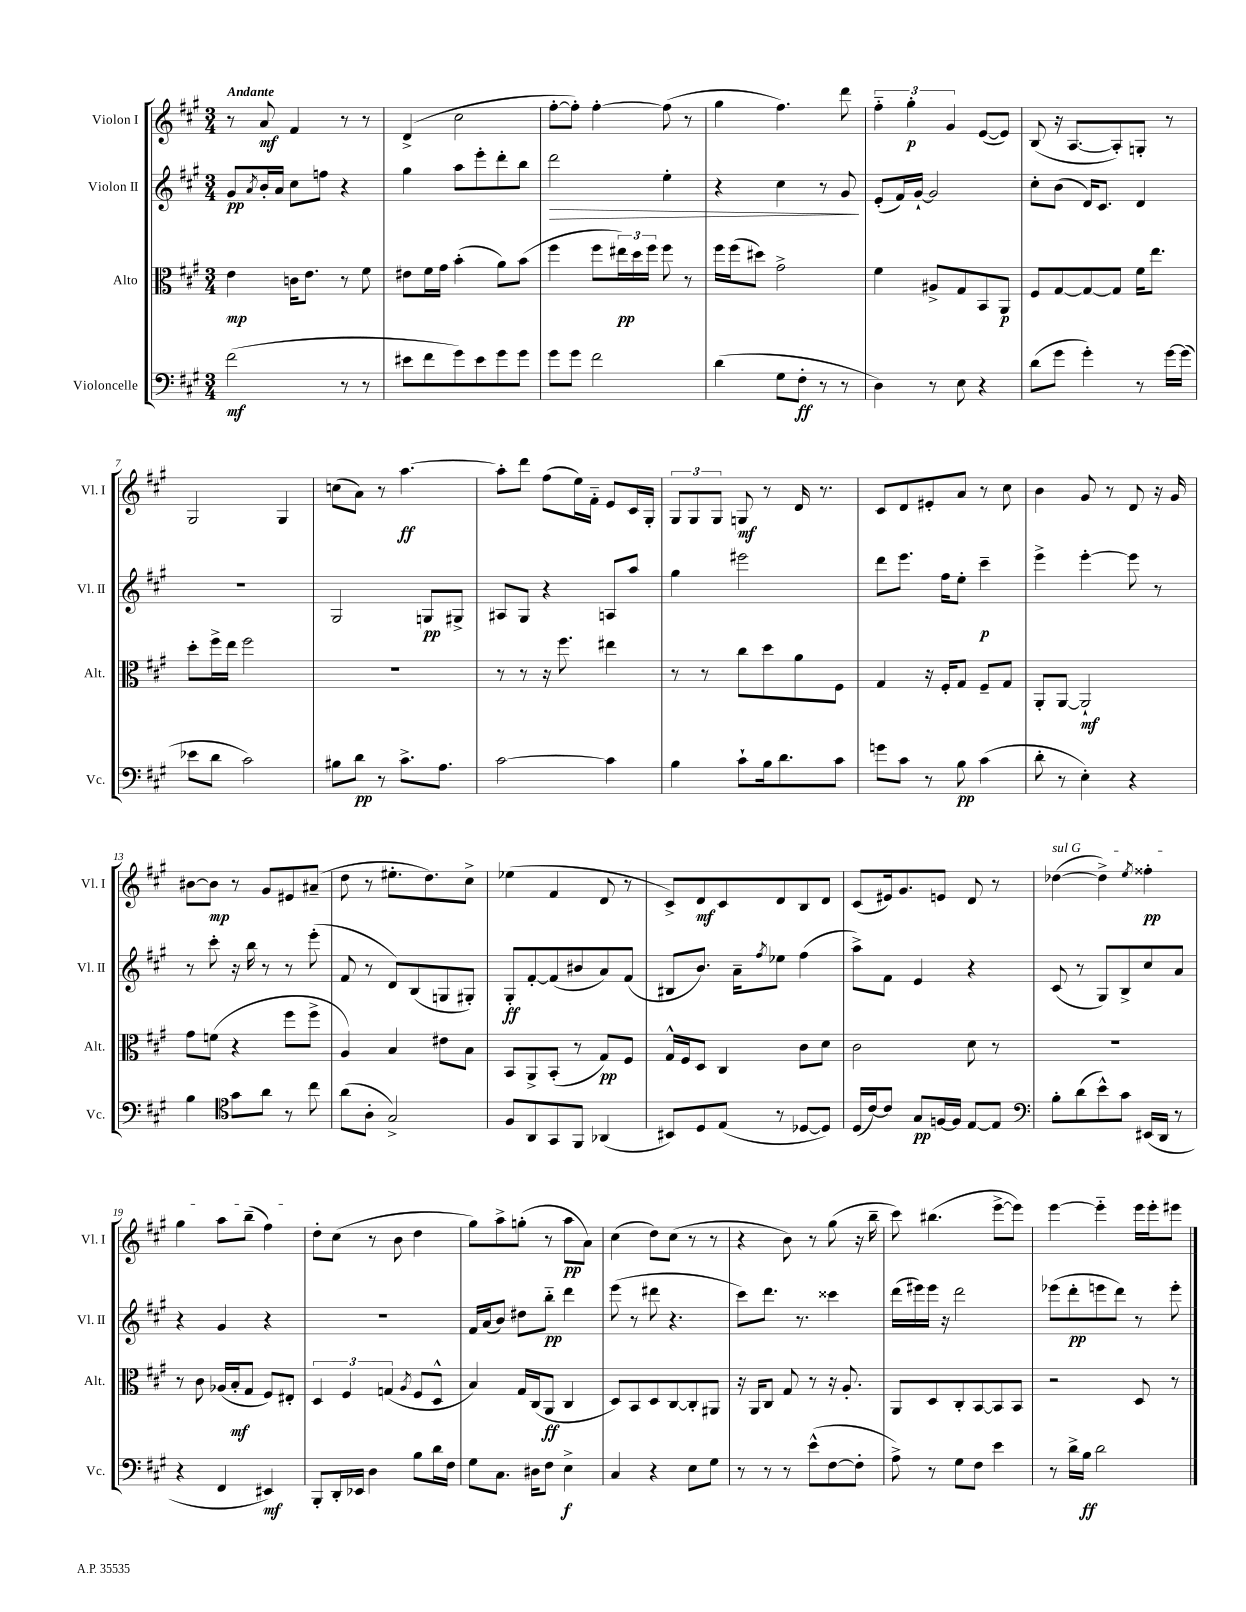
<<
\new StaffGroup <<
\new Staff = "s0" \with { instrumentName = "Violon I" shortInstrumentName = "Vl. I" } {
    \clef treble \key a \major \numericTimeSignature \time 3/4 \tempo "Andante"
    r8 a'8\mf fis'4 r8 r8 |
    d'4->( cis''2 |
    fis''8~-. fis''8-.) fis''4~-. fis''8( r8 |
    gis''4 fis''4.) d'''8 |
    \tuplet 3/2 { fis''4-_ gis''4-.\p gis'4 } e'8~( e'8) |
    b8( r16 a8.~ a8-.) g8-. r8 |
    gis2 gis4 |
    c''8( a'8) r8 a''4.~\ff |
    a''8-. d'''8 fis''8( e''16) fis'16-_ e'8 cis'16 gis16-. |
    \tuplet 3/2 { gis8 gis8 gis8 } g8\mf r8 d'16 r8. |
    cis'8 d'8 eis'8-. a'8 r8 cis''8 |
    b'4 gis'8 r8 d'8 r16 gis'16 |
    bis'8~ bis'8\mp r8 gis'8 eis'8 ais'8--( |
    d''8 r8 eis''8.-. d''8.) cis''8-> |
    ees''4( fis'4 d'8 r8 |
    cis'8->) d'8\mf cis'8 d'8 b8 d'8 |
    cis'8( eis'16) gis'8. e'8 d'8 r8 |
    \once \override TextSpanner.bound-details.left.text = \markup { \italic "sul G" } des''4~\startTextSpan( des''4->) \acciaccatura { e''8 } fisis''4-.\pp |
    gis''4 a''8 b''8--( fis''4\stopTextSpan) |
    d''8-. cis''8( r8 b'8 d''4 |
    gis''8) a''8-> g''8-.( r8 a''8\pp a'8) |
    cis''4( d''8) cis''8( r8 r8 |
    r4 b'8) r8 gis''8( r16 b''16-- |
    cis'''8) bis''4.( e'''8~-> e'''8) |
    e'''4~ e'''4-_ e'''16 e'''16-. eis'''8 \bar "|." |
}
\new Staff = "s1" \with { instrumentName = "Violon II" shortInstrumentName = "Vl. II" } {
    \clef treble \key a \major \numericTimeSignature \time 3/4
    gis'8\pp \acciaccatura { a'8 } b'16-. a'16 cis''8 f''8 r4 |
    gis''4 a''8 e'''8-. d'''8-. b''8 |
    d'''2\> e''4-. |
    r4 cis''4 r8 gis'8\! |
    e'8-.( fis'16) gis'16~-! gis'2 |
    cis''8-. b'8( d'16) cis'8. d'4 |
    R2. |
    gis2 g8\pp gis8-> |
    ais8 gis8 r4 a8 a''8 |
    gis''4 eis'''2 |
    d'''8 e'''8. fis''16 e''8-. cis'''4--\p |
    e'''4-> e'''4~-. e'''8 r8 |
    r8 cis'''8-. r16 b''16 r8 r8 e'''8-.( |
    fis'8 r8 d'8) b8( g8 gis8-.) |
    gis8-.\ff fis'8~-. fis'8( bis'8 a'8) fis'8( |
    bis8 b'8.) a'16-- \acciaccatura { fis''8 } ees''8 fis''4( |
    a''8->) fis'8 e'4 r4 |
    cis'8( r8 gis8) b8-> cis''8 a'8 |
    r4 gis'4 r4 |
    R2. |
    fis'16 a'16( b'8) dis''8 b''8-_\pp d'''4 |
    e'''8( r8 dis'''8 r4. |
    cis'''8) d'''8. r8. cisis'''4 |
    d'''16( eis'''16) eis'''16 r16 d'''2 |
    ees'''8( d'''8-.\pp e'''8 d'''8) r8 e'''8-. \bar "|." |
}
\new Staff = "s2" \with { instrumentName = "Alto" shortInstrumentName = "Alt." } {
    \clef alto \key a \major \numericTimeSignature \time 3/4
    e'4\mp c'16 e'8. r8 fis'8 |
    eis'8 fis'16 gis'16 b'4-.( a'8) b'8( |
    fis''4 fis''8 \tuplet 3/2 { eis''16\pp) d''16 fis''16 } fis''8 r8 |
    fis''16 fis''16( dis''8) gis'2-> |
    fis'4 ais8-> gis8 b,8 a,8\p |
    fis8 gis8~ gis8~ gis8 fis'16 e''8. |
    d''8-. fis''16-> e''16 fis''2 |
    R2. |
    r8 r8 r16 fis''8. eis''4 |
    r8 r8 cis''8 d''8 a'8 fis8 |
    gis4 r16 fis16-. gis8 fis8-- gis8 |
    a,8-. a,8~ a,2-!\mf |
    gis'8 f'8( r4 fis''8 fis''8-> |
    a4) b4 eis'8 b8 |
    b,8 a,8-> b,8-.( r8 gis8\pp) fis8 |
    gis16-^ fis16 d8 cis4 cis'8 d'8 |
    cis'2 d'8 r8 |
    R2. |
    r8 cis'8 aes16( b16-.\mf gis8 fis8) eis8-. |
    \tuplet 3/2 { d4 fis4 g4( } \acciaccatura { a8 } fis8 d8-^ |
    b4) gis16 cis16( a,8\ff cis4 |
    d8) b,8 d8 cis8~ cis8-. ais,8 |
    r16 a,16 cis8 gis8 r8 r16 a8.-. |
    a,8 d8 cis8-. b,8~ b,8 b,8 |
    r2 d8 r8 \bar "|." |
}
\new Staff = "s3" \with { instrumentName = "Violoncelle" shortInstrumentName = "Vc." } {
    \clef bass \key a \major \numericTimeSignature \time 3/4
    fis'2\mf( r8 r8 |
    eis'8 fis'8 gis'8) eis'8 gis'8 gis'8 |
    gis'8 gis'8 fis'2 |
    d'4( gis8 fis8-.\ff r8 r8 |
    d4) r8 e8 r4 |
    d'8( gis'8 gis'4-.) r8 gis'16~ gis'16( |
    ees'8 d'8 cis'2) |
    bis8 d'8\pp r8 cis'8.-> a8. |
    cis'2~ cis'4 |
    b4 cis'8-! b16 d'8. cis'8 |
    g'8 cis'8 r8 b8\pp cis'4( |
    d'8-. r8 e4-.) r4 |
    b4 \clef tenor gis'8 a'8 r8 cis''8 |
    a'8( a8-. gis2->) |
    fis8 a,8 gis,8 fis,8 aes,4( |
    bis,8) d8 e8( r8 des8~ des8) |
    d16( cis'16~) cis'8 gis8\pp f16~ f16 e8~ e8 |
    \clef bass b8-. d'8( e'8-^) cis'8 eis,16( d,16 r8 |
    r4 fis,4 eis,4\mf) |
    b,,8-. d,16-. ees,16 d4 b8 d'16 fis16 |
    gis8 cis8. dis16 fis8 e4->\f |
    cis4 r4 e8 gis8 |
    r8 r8 r8 e'8-^( fis8~ fis8-. |
    a8->) r8 gis8 fis8 e'4 |
    r8 d'16-> b16\ff d'2 \bar "|." |
}
>>
>>
